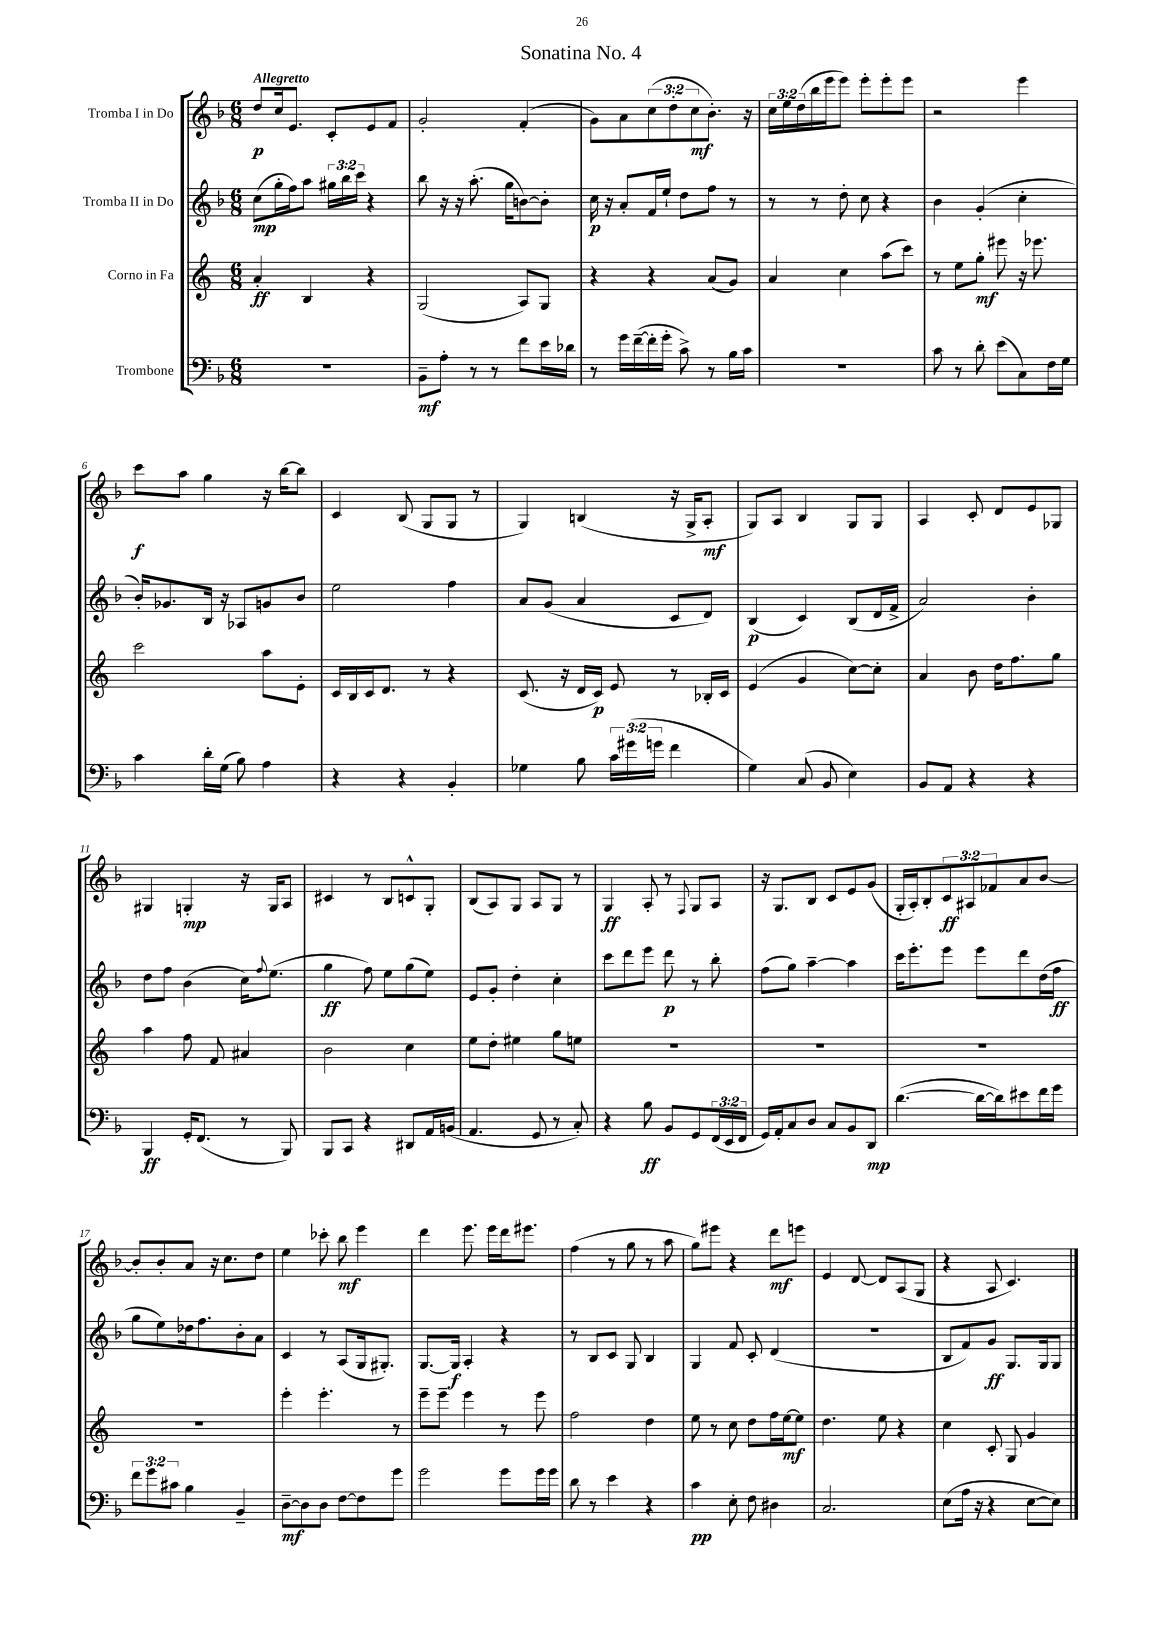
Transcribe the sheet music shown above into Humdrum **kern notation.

**kern	**kern	**kern	**kern
*staff4	*staff3	*staff2	*staff1
*clefF4	*clefG2	*clefG2	*clefG2
*k[b-]	*k[]	*k[b-]	*k[b-]
*M6/8	*M6/8	*M6/8	*M6/8
2.r	4a'/	(8cc\L	8dd/L
.	.	16gg'\L	16cc/k
.	.	16ff\J)	8.e/J
.	4B/	8aa\J	.
.	.	24gg#\LL	8c'/L
.	.	24bb-\	.
.	.	24ccc\JJ	.
.	4r	4r	8e/
.	.	.	8f/J
=	=	=	=
8BB-~\L	(2G/	8bb-\	2g'/
8A'\J	.	16r	.
.	.	16r	.
8r	.	(8.aa'\	.
8r	.	.	.
.	.	16gg\LK	.
8f\L	8A/L)	[8b\)	(4f'/
16e\L	8G/J	8b'\]J	.
16d-\JJ	.	.	.
=	=	=	=
8r	4r	16cc\	8g\L)
.	.	16r	.
16g\LL	.	8a'/L	8a\
([16f~\	.	.	.
16f'\]	4r	16f/L	(12cc\
16g'\JJ	.	16ee`/JJ	.
.	.	.	12dd'\
8c^\)	.	8dd\L	.
.	.	.	12cc\
8r	(8a/L	8ff\J	8.b-'\J)
16B-\LL	8g/J)	8r	.
16c\JJ	.	.	16r
=	=	=	=
2.r	4a/	8r	24cc\LL
.	.	.	24ee\
.	.	.	(24dd\
.	.	8r	16bb-\
.	.	.	16eee\J
.	4cc\	8dd'\	8eee\J)
.	.	8cc\	8eee'\L
.	(8aa\L	4r	8eee'\
.	8ccc\J)	.	8eee\J
=	=	=	=
8c\	8r	4b-\	2r
8r	8ee\L	.	.
8d'\	8gg'\J	(4g'/	.
(8e\L	8eee#\	.	.
8C\)	16r	4cc'\	4eee\
.	8.eee-\	.	.
16F\L	.	.	.
16G\JJ	.	.	.
=	=	=	=
4c\	2ccc\	16b-'/LK)	8ccc\L
.	.	8.g-/	.
.	.	.	8aa\J
16d'\LL	.	16B-/Jk	4gg\
(16G\JJ	.	16r	.
8B-\)	.	8A-/L	.
4A\	8aa\L	8g/	16r
.	.	.	[16bb-\LK
.	8e'\J	8b-/J	8bb-\]J
=	=	=	=
4r	16c/LL	2ee\	4c/
.	16B/	.	.
.	16c/J	.	.
.	8.d/J	.	.
4r	.	.	(8B-/
.	8r	.	8G/L
4BB-'/	4r	4ff\	8G/J
.	.	.	8r
=	=	=	=
4G-\	(8.c/	8a/L	4G/)
.	.	(8g/J	.
.	16r	.	.
8B-\	16d/LL	4a/	(4B/
.	16c/JJ)	.	.
24c\LL	8e/	.	.
(24g#\	.	.	.
24g\JJ	.	.	.
4f\	8r	8c/L	16r
.	.	.	16G^/LK
.	16B-'/LL	8d/J)	8A'/J
.	16c/JJ	.	.
=	=	=	=
4G\)	(4e/	(4B-/	8G/L)
.	.	.	8A/J
(8C/	4g/	4c/)	4B-/
8BB-/	.	.	.
4E\)	[8cc\L)	(8B-/L	8G/L
.	8cc'\]J	16d/L	8G/J
.	.	16f^/JJ	.
=	=	=	=
8BB-/L	4a/	2a/)	4A/
8AA/J	.	.	.
4r	8b\	.	8c'/
.	16dd\LK	.	8d/L
.	8.ff\	.	.
4r	.	4b-'\	8e/
.	8gg\J	.	8G-/J
=	=	=	=
4BBB-/	4aa\	8dd\L	4G#/
.	.	8ff\J	.
16GG'/LK	8ff\	(4b-\	4G'/
(8.FF/J	.	.	.
.	8f/	.	.
8r	4a#/	16cc\LK)	16r
.	.	8qqff/	.
.	.	(8.ee\J	16G/LK
8BBB-/)	.	.	8A/J
=	=	=	=
8BBB-/L	2b\	4gg\	4c#/
8CC/J	.	.	.
4r	.	8ff\)	8r
.	.	8ee\L	8B-/L
8DD#/L	4cc\	(8gg\	8c^^/
16AA/L	.	8ee\J)	8G'/J
(16BB/JJ	.	.	.
=	=	=	=
4.AA/	8ee\L	8e/L	(8B-/L
.	8dd'\J	8g'/J	8A/)
.	4ee#\	4dd'\	8G/J
8GG/	.	.	8A/L
8r	8gg\L	4cc'\	8G/J
8C'/)	8ee\J	.	8r
=	=	=	=
4r	2.r	8ccc\L	4G/
.	.	8ddd\	.
8B-\	.	8eee\J	8A'/
8BB-/L	.	8ddd\	8r
.	.	.	8qqF/
8GG/	.	8r	8G/L
(24FF/L	.	8bb-'\	8A/J
24EE/	.	.	.
24FF/JJ	.	.	.
=	=	=	=
16GG/LL)	2.r	(8ff\L	16r
16AA'/J	.	.	8.G/L
8C/	.	8gg\J)	.
8D/J	.	[4aa~\	8B-/J
8C/L	.	.	8c/L
8BB-/	.	4aa\]	8e/
8DD/J	.	.	(8g/J
=	=	=	=
([4.d\	2.r	16ccc\LK	16G'/LL
.	.	8.eee'\	16A'/J)
.	.	.	8B-'/
.	.	8eee\J	12c/
.	.	.	12A#/
16d\_LL	.	8eee\L	.
.	.	.	12f-/
16d\]J)	.	.	.
8e#\	.	8ddd\	8a/
16f\L	.	(16dd\L	[8b-/J
16g\JJ	.	16ff\JJ	.
=	=	=	=
12f\L	2.r	8gg\L	8b-'/]L
12g\	.	.	.
.	.	8ee\)	8b-'/
12c#\J	.	.	.
4B-\	.	16dd-\k	8a/J
.	.	8.ff\	.
.	.	.	16r
.	.	.	8.cc\L
4BB-~/	.	8b-'\	.
.	.	8a\J	8dd\J
=	=	=	=
[8D~\L	4eee'\	4c/	4ee\
8D\]	.	.	.
8D\J	4.eee'\	8r	8ccc-'\
[8F\L	.	(8A/L	8bb-\
8F\]	.	16G/k	4eee\
.	.	8.G#'/J)	.
8g\J	8r	.	.
=	=	=	=
2g\	8eee~\L	[8.G/L	4ddd\
.	8eee~\J	.	.
.	.	16G/]Jk	.
.	4eee\	4A'/	8.eee\
.	.	.	16eee\LL
8g\L	8r	4r	16ddd\J
.	.	.	8.eee#\J
16g\L	8eee\	.	.
16g\JJ	.	.	.
=	=	=	=
8d\	2ff\	8r	(4ff\
8r	.	8B-/L	.
4e\	.	8c/J	8r
.	.	8G/	8gg\
4r	4dd\	4B-/	8r
.	.	.	8aa\
=	=	=	=
4c\	8ee\	4G/	8gg\L)
.	8r	.	8eee#\J
8E'\	8cc\	8f/	4r
8F\	8dd\L	8c'/	.
4D#\	16ff\L	(4d/	8ddd\L
.	[16ee\J	.	.
.	8ee\]J	.	8eee\J
=	=	=	=
2.C/	4.dd\	2.r	4e/
.	.	.	[8d/
.	8ee\	.	8d/]L
.	4r	.	(8A/
.	.	.	8G/J
=	=	=	=
(8E\L	4cc\	8B-/L	4r
16A\Jk	.	8f/)	.
16r	.	.	.
4r	8c'/	8g/J	8A/
.	8G/	8.G/L	4.c/)
[8E\L	4g/	.	.
.	.	16G/k	.
8E\]J)	.	8G/J	.
==	==	==	==
*-	*-	*-	*-
